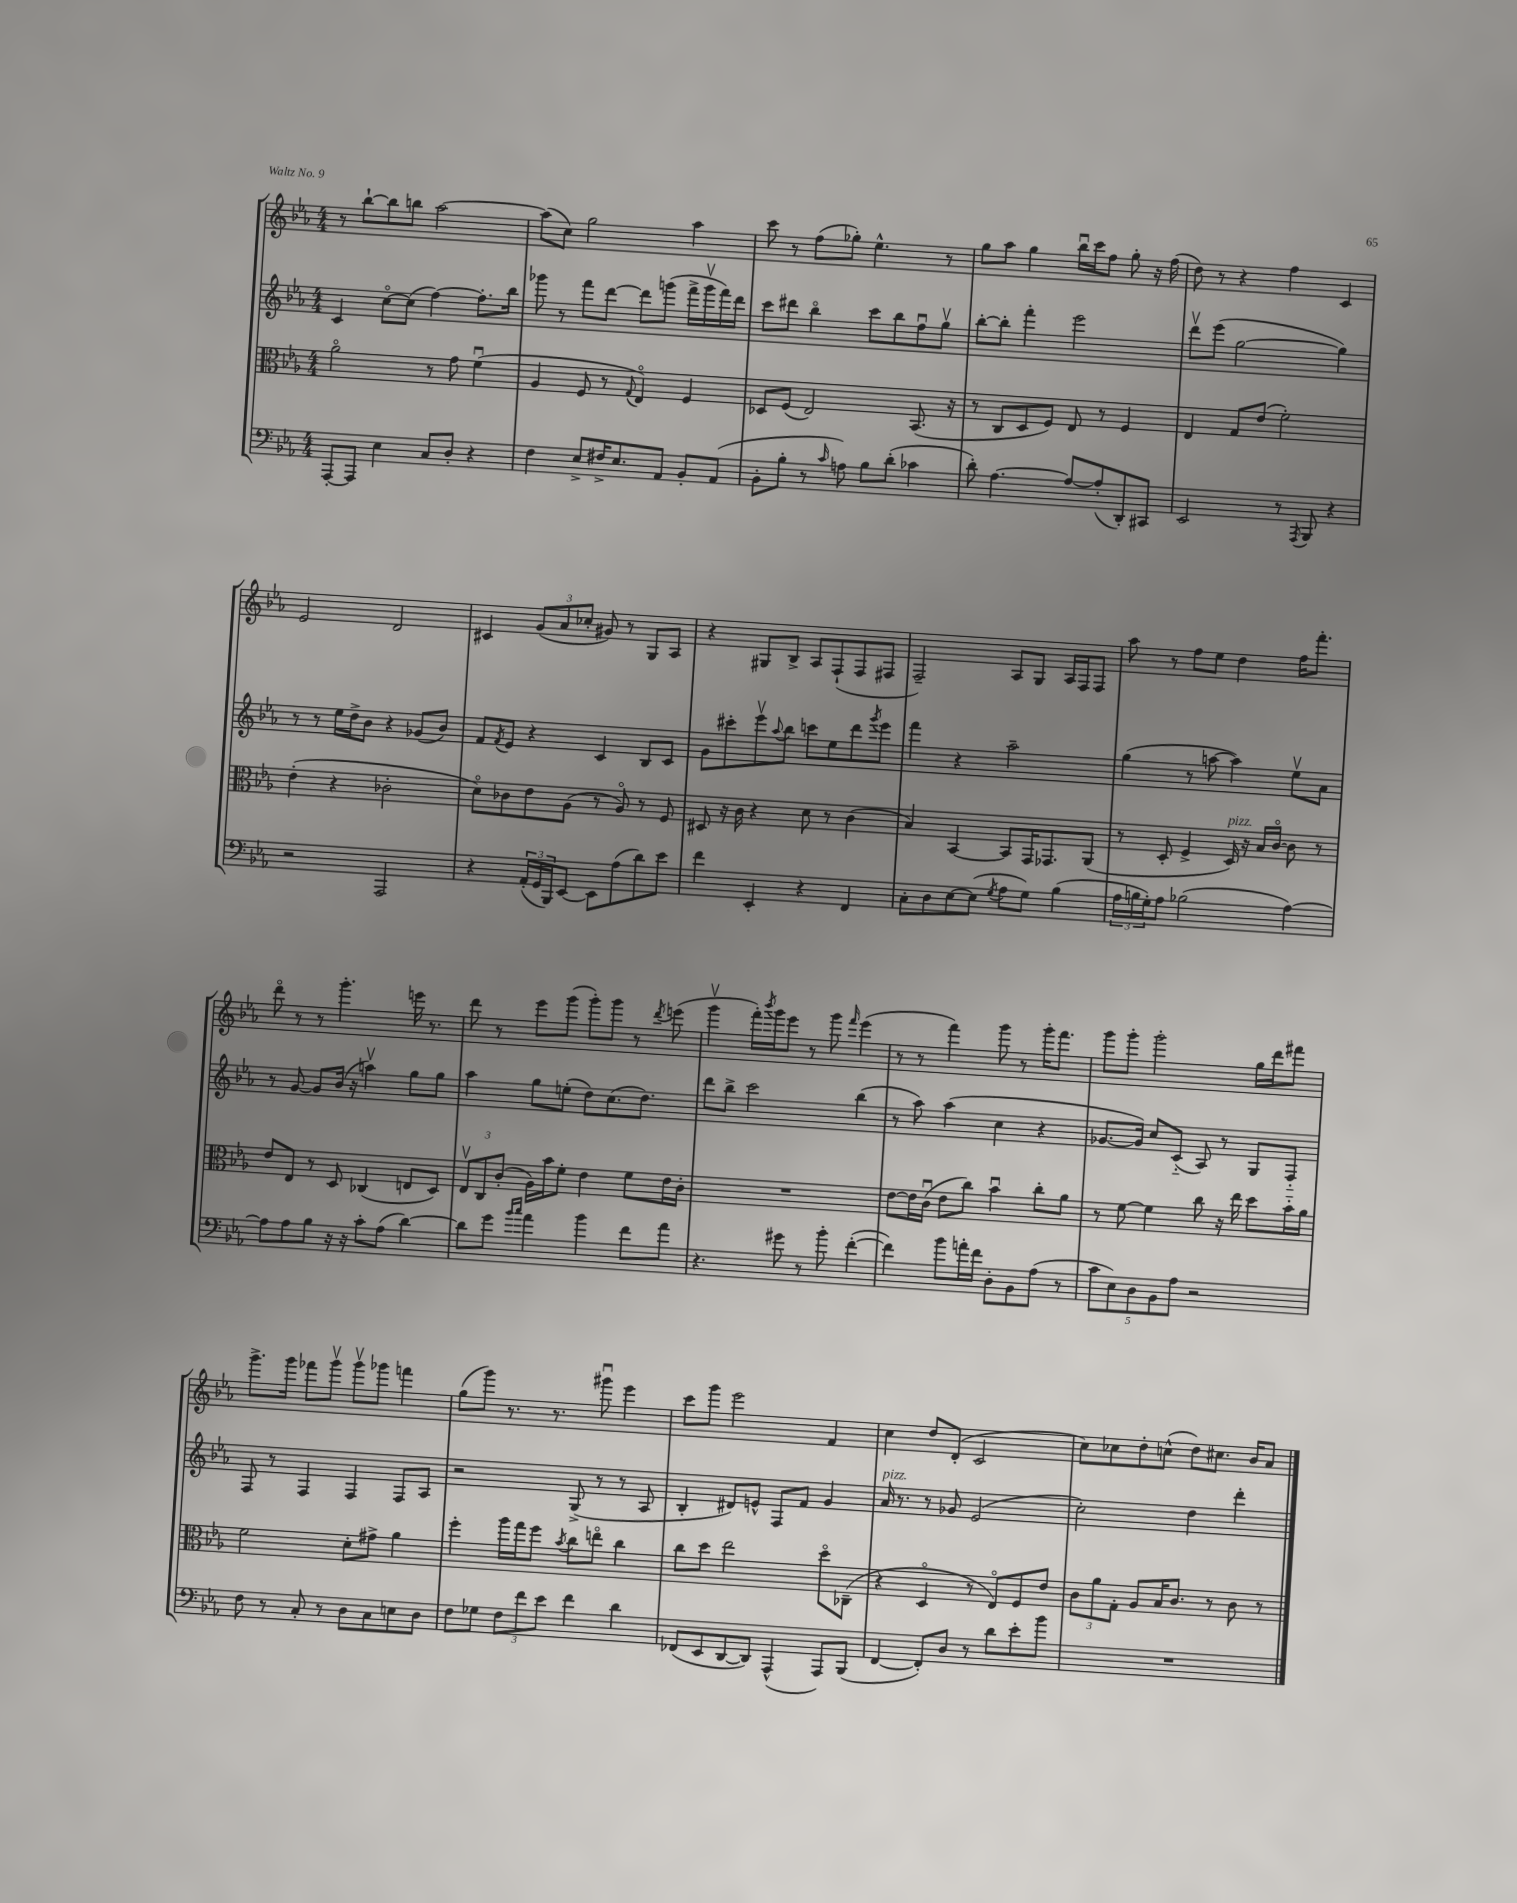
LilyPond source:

<<
\new StaffGroup <<
\new Staff = "s0" {
    \clef treble \key ees \major \numericTimeSignature \time 4/4
    r8 bes''8~-! bes''8 b''8 aes''2~ |
    aes''8( c''8) g''2 aes''4 |
    c'''8 r8 f''8( ges''8-.) ees''4.-^ r8 |
    g''8 aes''8 g''4 bes''16\downbow c'''16 f''8 g''8-. r16 f''16( |
    d''8) r8 r4 f''4 c'4 |
    ees'2 d'2 |
    cis'4 \tuplet 3/2 { g'8( aes'8 ces''8-. } gis'8) r8 g8 aes8 |
    r4 gis8 bes8-> aes8 f8-!( f8 fis8 |
    f2--) aes8 g8 aes16 f16 f8 |
    aes''8 r8 f''8 ees''8 d''4 f''16 f'''8.-. |
    d'''8\flageolet r8 r8 g'''4.-. e'''16 r8. |
    d'''8 r8 ees'''8 g'''8( g'''8-.) g'''8 r8 \acciaccatura { d'''8 } e'''8( |
    g'''4\upbow f'''16-.) \acciaccatura { bes'''8 } g'''16 ees'''8 r8 g'''8 \grace { f'''16 } ees'''4( |
    r8 r8 f'''4) g'''8 r8 g'''16-. f'''8. |
    g'''8 g'''8-. g'''2-. g''16 d'''16 fis'''8 |
    g'''8.-> g'''16 fes'''8 g'''8\upbow g'''8\upbow ges'''8 f'''4 |
    g''8( g'''8) r8. r8. gis'''8\downbow ees'''4 |
    c'''8 g'''8 ees'''2 f'4 |
    c''4 d''8 d'8-.( c'2 |
    c''8) ces''8 d''8-. c''8-^( d''8) cis''8. bes'16 aes'8 \bar "|." |
}
\new Staff = "s1" {
    \clef treble \key ees \major \numericTimeSignature \time 4/4
    c'4 c''8~\flageolet c''8( f''4~) f''8.-. bes''16 |
    ges'''8 r8 f'''8 d'''8~ d'''8 g'''8( f'''16-> g'''16\upbow f'''16) d'''16 |
    c'''8 dis'''8 bes''4\flageolet c'''8 bes''8 f''8\downbow g''8\upbow |
    bes''8~-. bes''8-. f'''4-. ees'''2 |
    d'''8\upbow ees'''8( g''2~ g''4) |
    r8 r8 ees''16 d''16-> bes'8 r4 ges'8( bes'8) |
    f'8 \acciaccatura { f'8 } ees'8 r4 c'4 bes8 c'8 |
    g'8 cis'''8-. ees'''8\upbow \appoggiatura { aes''8 } bes''8 c'''8 ees''8 d'''8 \acciaccatura { g'''8 } ees'''8 |
    f'''4 r4 aes''2-- |
    g''4( r8 a''8~ a''4) ees''8\upbow aes'8 |
    r8 g'8~ g'8 bes'16( r16 a''4\upbow) g''8 g''8 |
    aes''4 g''8 e''8-.( d''8) c''8.( d''8.) |
    d'''8 bes''8-> c'''2 bes''4( |
    r8 aes''8) aes''4( c''4 r4 |
    ges'8.~ ges'16) c''8 c'8-_( aes8) r8 g8 f8-_ |
    f8 r8 f4 f4 f8 aes8 |
    r2 g8->( r8 r8 aes8 |
    bes4-. dis'8) e'8-^ f8 f'8 g'4 |
    aes'16^\markup { \italic "pizz." } r8. r8 ges'8 ees'2( |
    c''2-.) d''4 d'''4-. \bar "|." |
}
\new Staff = "s2" {
    \clef alto \key ees \major \numericTimeSignature \time 4/4
    aes'2\flageolet r8 g'8 f'4\downbow( |
    aes4 f8 r8 \appoggiatura { g8 } ees4\flageolet) f4 |
    des8 f8( ees2) bes,8.( r16 |
    r8 c8 d8 f8) ees8 r8 f4 |
    ees4 g8 ees'8( f'2-.) |
    ees'4-.( r4 ces'2-. |
    d'8\flageolet) ces'8 ees'8 aes8( r8 aes8\flageolet) r8 f8 |
    dis8 r16 c'16 r4 d'8 r8 c'4( |
    bes4) bes,4~ bes,8 g,16 ges,8. aes,8( |
    r8 d8-. f4-> d16^\markup { \italic "pizz." }) r16 bes16 c'16~\flageolet c'8 r8 |
    ees'8 ees8 r8 d8 ces4( e8 d8) |
    \tuplet 3/2 { ees8\upbow c8 c'8-.( } aes16) bes'16 f'8-. ees'4 f'8 ees'16 c'16-. |
    R1 |
    ees'8~ ees'16 c'16\downbow( ees'8 c''8) bes'4\downbow c''8-. aes'8 |
    r8 f'8~ f'4 c''8 r16 ees''16 d''8 bes'16-_ aes'16 |
    f'2 d'8-. gis'8-> aes'4 |
    f''4-. aes''16 g''16 f''8 \acciaccatura { bes'8 } c''8 e''8\flageolet c''4 |
    c''8 d''8 ees''2 d''8\flageolet ces8--( |
    r4 d4\flageolet r8 ees8\flageolet) f8 ees'8 |
    \tuplet 3/2 { c'8 aes'8 g8-. } aes8 bes16 c'8. r8 c'8 r8 \bar "|." |
}
\new Staff = "s3" {
    \clef bass \key ees \major \numericTimeSignature \time 4/4
    aes,,8~-. aes,,8 ees4 c8 d8-. r4 |
    f4 ees8-> fis16-> ees8. aes,8 bes,8-. aes,8( |
    bes,8-. bes8-. r8 \grace { c'16 } a8) bes8 d'8-.( ces'4 |
    d'8-.) aes4.~ aes8~ aes8-.( d,8-.) cis,8 |
    ees,2 r8 \acciaccatura { aes,,8 } bes,,8 r4 |
    r2 aes,,2 |
    r4 \tuplet 3/2 { aes,16-.( g,16 bes,,16) } ees,8~ ees,8 aes8( d'8) ees'8 |
    f'4 ees,4-. r4 f,4 |
    c8-. d8 ees8~ ees8( \acciaccatura { g8 } aes8 g8) bes4( |
    \tuplet 3/2 { aes16 b16 g16-.) } aes8 bes2( aes4~) |
    aes8 aes8 bes8 r16 r16 c'8-. aes8( d'4~) |
    d'8 g'8 \grace { bes'16 c''16 } aes'4 bes'4 f'8 aes'8 |
    r4. gis'8 r8 bes'8-. f'4~-.( |
    f'4) bes'8 a'16-. f'16 d8-. bes,8 aes8( r8 |
    \tuplet 5/4 { c'8 ees8) d8 bes,8 aes8 } r2 |
    f8 r8 c8-. r8 d8 c8 e8 d8 |
    f8 ges8 \tuplet 3/2 { f8 f'8 ees'8 } f'4 d'4 |
    fes,8( ees,8 d,8~ d,8) aes,,4-^( aes,,8) bes,,8( |
    f,4~ f,8-.) d8 r8 d'8 ees'8-. bes'8 |
    R1 \bar "|." |
}
>>
>>
\layout { \context { \Score \remove "Bar_number_engraver" } }
